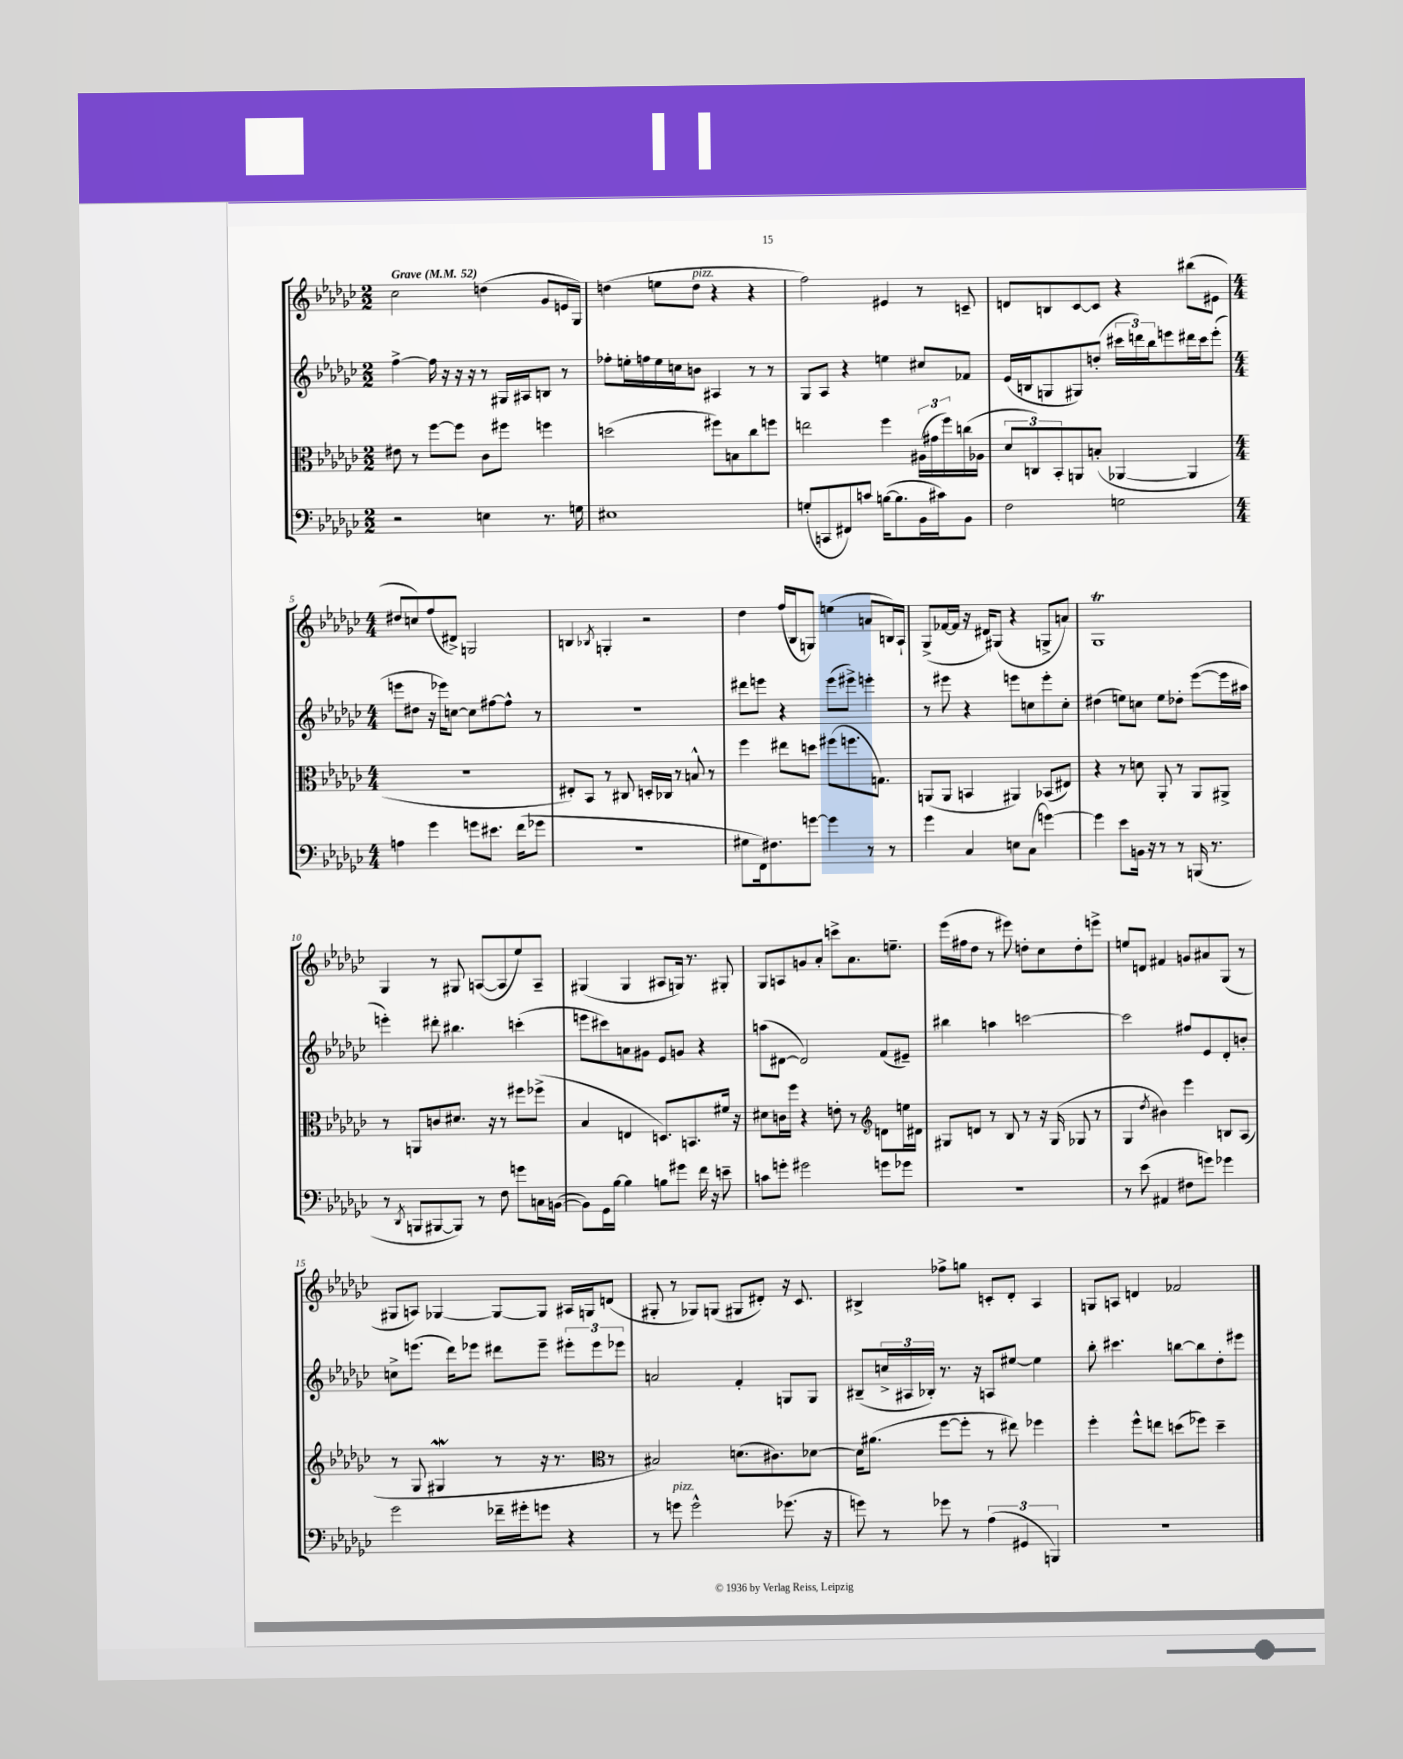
<<
\new StaffGroup <<
\new Staff = "s0" {
    \clef treble \key ges \major \numericTimeSignature \time 2/2 \tempo "Grave" 4 = 52
    ces''2 d''4( ges'8 e'16 ges16) |
    d''4( e''8 d''8^\markup { \italic "pizz." } r4 r4 |
    f''2) eis'4 r8 c'8-- |
    d'8 b8 ces'8~ ces'8 r4 bis''8( eis'8 |
    \numericTimeSignature \time 4/4 dis''8 c''8) f''8( dis'8->) g2 |
    b4 \acciaccatura { bes8 } g4-. r2 |
    des''4 f''16( bes16 g8) e''4( a'8 b16) aes16-! |
    ges8->( fes'16~ fes'16 r16 dis'16) gis8( r4 g8-> a'8) |
    ges1\trill |
    ges4 r8 gis8 a8~( a8 ees''8) a8-- |
    gis4( gis4 ais8 g16) r8. gis8-. |
    ges8 a8 g'8 aes'8-. c'''8-> aes'8. e''8.-- |
    ees'''16( fis''16 des''8 r8 eis'''8) d''8-. ces''8 d''8-. e'''8-> |
    e''8 d'8 fis'4 g'8 ais'8 ges8( r8 |
    gis8 a8) ges4~ ges8~ ges8 ais16 g16 d'8( |
    gis8-. r8 ges8) g8( gis8 dis'8-.) r16 ces'8. |
    bis4-> fes''8-> g''8 c'8-. des'8-. aes4 |
    g8 a8 d'4 fes'2 \bar "|." |
}
\new Staff = "s1" {
    \clef treble \key ges \major \numericTimeSignature \time 2/2
    f''4~-> f''16 r16 r16 r16 r8 gis16 ais16 b8 r8 |
    fes''8-. e''16-. f''16 e''16 c''16 b'8 ais4 r8 r8 |
    ges8 aes8 r4 e''4 cis''8 fes'8 |
    ees'16( b16 g8 gis8) d''8-.( \tuplet 3/2 { cis'''16 d'''16) bes''16 } e'''8 dis'''16 cis'''16 e'''8-.( |
    \numericTimeSignature \time 4/4 e'''8 dis''8 r16 ees'''16) c''8~ c''8 fis''8~ fis''8-^ r8 |
    R1 |
    dis'''8 e'''8 r4 e'''8( eis'''8->) e'''4-. |
    r8 eis'''8 r4 e'''8 c''8 e'''8-. c''8-. |
    dis''4( e''8) c''8 e''8 des''8-. ees'''8~( ees'''16 ais''16 |
    e'''4-.) dis'''8-. bis''4. c'''4-.( |
    e'''8 cis'''8) a'8 gis'8 ees'8 g'8 r4 |
    a''8( dis'8~ dis'2) f'8( eis'8--) |
    bis''4 a''4 c'''2~ |
    c'''2 fis''8 ees'8 des'8-. b'8-. |
    c''8-> e'''8.( des'''16) ees'''8 dis'''8 ees'''8-- \tuplet 3/2 { eis'''8-. eis'''8 ees'''8 } |
    a'2 f'4-. g8 g8 |
    bis8--( \tuplet 3/2 { c''16-> ais16 bes16-.) } r8. r16 a8 eis''8~ eis''4 |
    bes''8-. cis'''4. b''8~ b''8 des''8-. eis'''8 \bar "|." |
}
\new Staff = "s2" {
    \clef alto \key ges \major \numericTimeSignature \time 2/2
    eis'8 r8 f''8~ f''8 ces'8 fis''8 f''4 |
    d''2( fis''8) b8 ces''8 f''8 |
    e''2 f''4 \tuplet 3/2 { ais16( gis'16 f''16) } c''16( aes16 |
    \tuplet 3/2 { des'8 c8) bes,8-. } a,8 b8-.( aes,4~ aes,4 |
    \numericTimeSignature \time 4/4 R1 |
    eis8-.) bes,8 r8 cis8 d16-. ces16 r8 b8-^ r8 |
    f''4 eis''8 d''8 fis''8( f''8. g8.) |
    a,8( a,8 b,4 ais,4) bes,8( eis8) |
    r4 r8 d'8 aes,8-. r8 aes,8 ais,8-> |
    r8 a,8 c'8 dis'8. r16 r8 fis''8 fes''8->( |
    bes4 e4 d8.) b,8. fis'16 r16 |
    dis'8 c'16 f''16 r4 e'8-. r8 d'8 e''16 dis'16 |
    \clef treble gis8 d'8 r8 bes8 r8 r16 gis16( ges8 r8 |
    ges4 \acciaccatura { des''8 } bis'4) ees'''4 b8 aes8( |
    r8 ges8 gis4\mordent r8 r16 r8. r8 |
    \clef alto bis2) d'8.( cis'8.) des'8~ |
    des'16 ais'8.( f''8~ f''8-. r8 eis''8) fes''4 |
    f''4-. f''8-^ e''8 d''8( fes''8) d''4-- \bar "|." |
}
\new Staff = "s3" {
    \clef bass \key ges \major \numericTimeSignature \time 2/2
    r2 e4 r8. g16 |
    eis1 |
    g8-.( c,8 fis,8) c'8 b16~( b8. bes,16 cis'16) bes,8 |
    f2 g2 |
    \numericTimeSignature \time 4/4 a4 ges'4 g'8 eis'8. f'16( ges'8 |
    R1 |
    gis8 f,16) fis8. g'8~ g'4 r8 r8 |
    ges'4 ces4 e8 ces8( g'4~) |
    g'4 ees'8 b,16 r16 r8 r8 b,,16( r8. |
    r8 \acciaccatura { des,8 } b,,8 bis,,8~ bis,,8) r8 f8 g'8 c16 b,16~( |
    b,8) ges,16 bes16~ bes4 b8 gis'8 f'16 r16 e'8-- |
    c'8 g'8-. gis'2 g'8 ges'8 |
    r1 |
    r8 ees'8( ais,4 fis8 g'8) ges'4 |
    ges'2 fes'16-- gis'16-. g'8 r4 |
    r8 g'8^\markup { \italic "pizz." } g'2-^ ges'8.( r16 |
    g'8) r8 ges'8 r8 \tuplet 3/2 { aes4( gis,4 b,,4) } |
    R1 \bar "|." |
}
>>
>>
